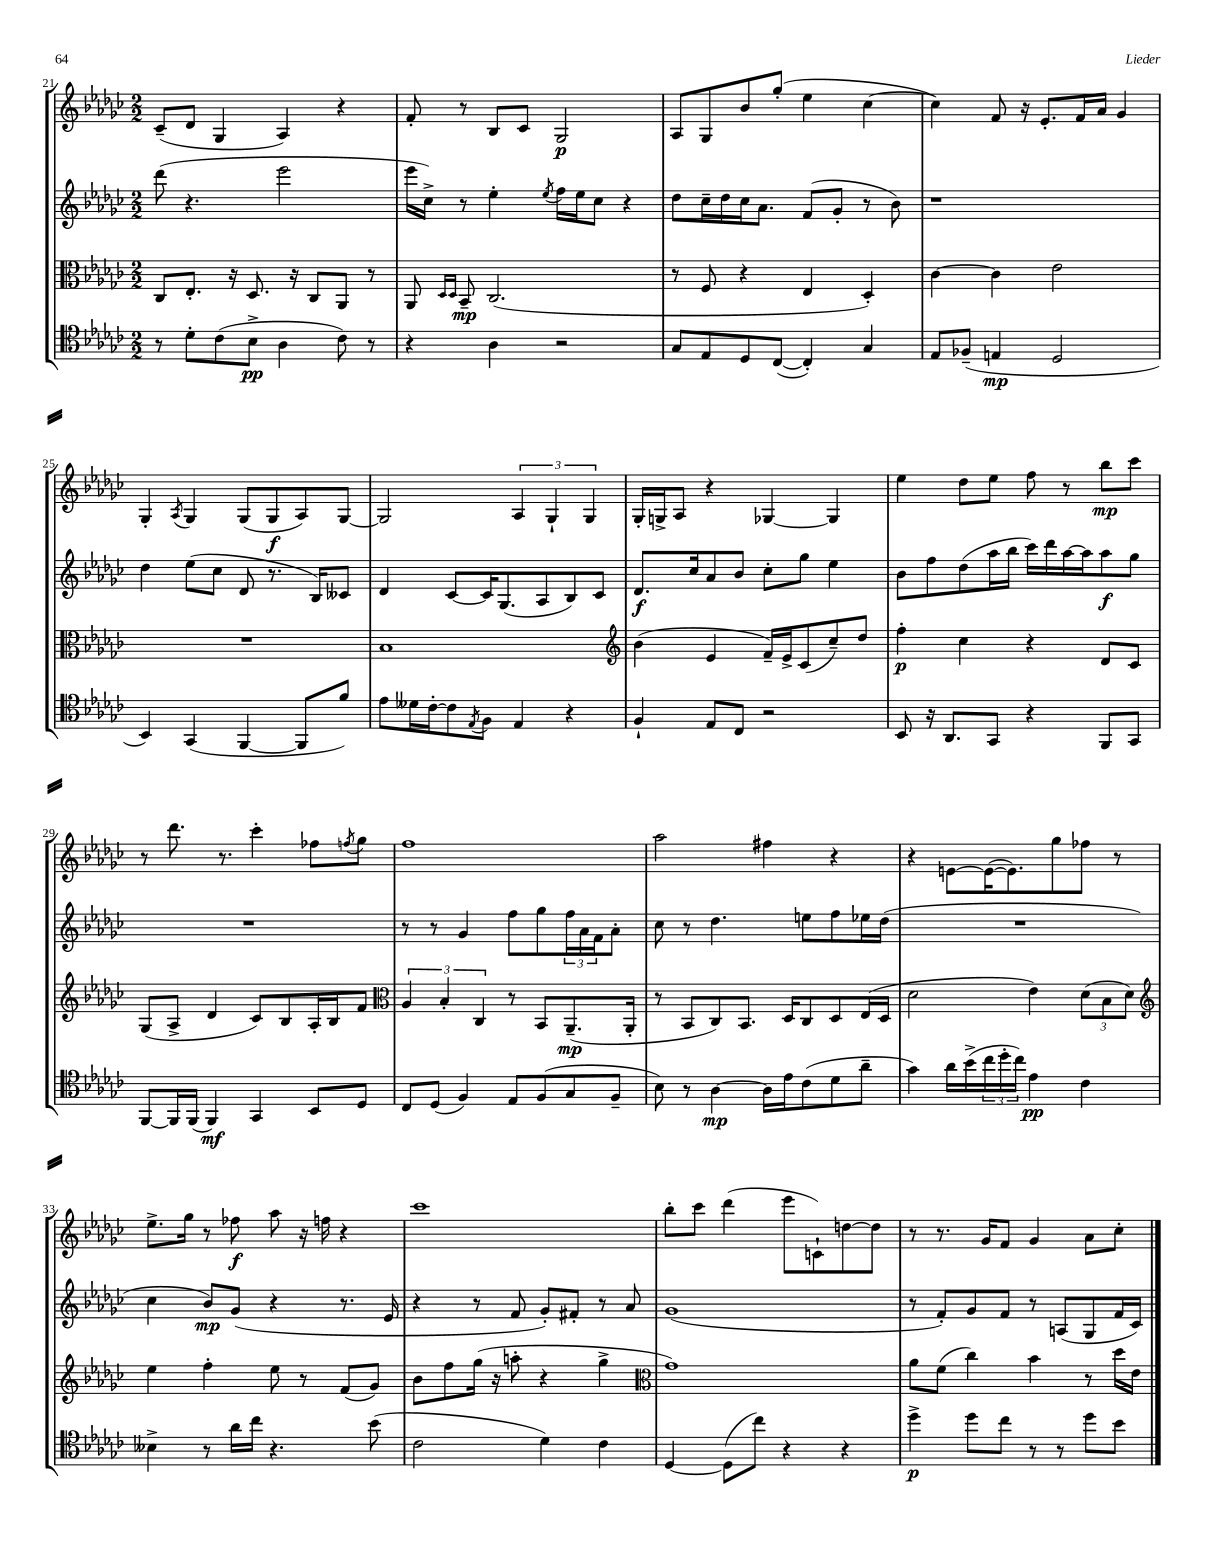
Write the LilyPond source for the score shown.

<<
\new StaffGroup <<
\new Staff = "s0" {
    \clef treble \key ges \major \numericTimeSignature \time 2/2
    ces'8--( des'8 ges4 aes4) r4 |
    f'8-. r8 bes8 ces'8 ges2\p |
    aes8 ges8 bes'8 ges''8-.( ees''4 ces''4~ |
    ces''4) f'8 r16 ees'8.-. f'16 aes'16 ges'4 |
    ges4-. \acciaccatura { aes8 } ges4 ges8( ges8\f aes8) ges8~ |
    ges2 \tuplet 3/2 { aes4 ges4-! ges4 } |
    ges16-. g16-> aes8 r4 ges4~ ges4 |
    ees''4 des''8 ees''8 f''8 r8 bes''8\mp ces'''8 |
    r8 des'''8. r8. ces'''4-. fes''8 \acciaccatura { f''8 } ges''8 |
    f''1 |
    aes''2 fis''4 r4 |
    r4 e'8~ e'16~( e'8.) ges''8 fes''8 r8 |
    ees''8.-> ges''16 r8 fes''8\f aes''8 r16 f''16 r4 |
    ces'''1 |
    bes''8-. ces'''8 des'''4( ees'''8 c'8-!) d''8~ d''8 |
    r8 r8. ges'16 f'8 ges'4 aes'8 ces''8-. \bar "|." |
}
\new Staff = "s1" {
    \clef treble \key ges \major \numericTimeSignature \time 2/2
    des'''8( r4. ees'''2 |
    ees'''16 ces''16->) r8 ees''4-. \acciaccatura { ees''8 } f''16 ees''16 ces''8 r4 |
    des''8 ces''16-- des''16 ces''16 aes'8. f'8( ges'8-. r8 bes'8) |
    r1 |
    des''4 ees''8( ces''8 des'8 r8. bes16) ceses'8 |
    des'4 ces'8~ ces'16 ges8.( aes8 bes8) ces'8 |
    des'8.\f ces''16 aes'8 bes'8 ces''8-. ges''8 ees''4 |
    bes'8 f''8 des''8( aes''16 bes''16 ces'''16) des'''16 aes''16~ aes''16 aes''8\f ges''8 |
    R1 |
    r8 r8 ges'4 f''8 ges''8 \tuplet 3/2 { f''16 aes'16 f'16 } aes'8-. |
    ces''8 r8 des''4. e''8 f''8 ees''16 des''16( |
    R1 |
    ces''4 bes'8\mp) ges'8( r4 r8. ees'16 |
    r4 r8 f'8 ges'8-.) fis'8-. r8 aes'8 |
    ges'1( |
    r8 f'8-.) ges'8 f'8 r8 a8( ges8 f'16 ces'16) \bar "|." |
}
\new Staff = "s2" {
    \clef alto \key ges \major \numericTimeSignature \time 2/2
    ces8 ees8.-. r16 des8. r16 ces8 aes,8 r8 |
    aes,8 \grace { des16 des16 } bes,8--\mp ces2.( |
    r8 f8 r4 ees4 des4-.) |
    ces'4~ ces'4 ees'2 |
    R1 |
    bes1 |
    \clef treble bes'4( ees'4 f'16--) ees'16-> ces'8( ces''8--) des''8 |
    f''4-.\p ces''4 r4 des'8 ces'8 |
    ges8( aes8-> des'4 ces'8) bes8 aes16-. bes16 f'8 |
    \clef alto \tuplet 3/2 { aes4 bes4-. ces4 } r8 bes,8 aes,8.--\mp( aes,16-. |
    r8 bes,8 ces8) bes,8. des16 ces8 des8 ees16( des16 |
    des'2 ees'4) \tuplet 3/2 { des'8( bes8 des'8) } |
    \clef treble ees''4 f''4-. ees''8 r8 f'8( ges'8) |
    bes'8 f''8 ges''16( r16 a''8-. r4 ges''4-> |
    \clef alto ges'1) |
    aes'8 f'8( ces''4) bes'4 r8 des''16 ees'16 \bar "|." |
}
\new Staff = "s3" {
    \clef tenor \key ges \major \numericTimeSignature \time 2/2
    r8 des'8-. ces'8( bes8->\pp aes4 ces'8) r8 |
    r4 aes4 r2 |
    ges8 ees8 des8 ces8~( ces4-.) ges4 |
    ees8 fes8--( e4\mp des2 |
    bes,4) ges,4( f,4~ f,8 f'8) |
    ees'8 deses'16 ces'16~-. ces'8 \acciaccatura { ees8 } f8 ees4 r4 |
    f4-! ees8 ces8 r2 |
    bes,8 r16 aes,8. ges,8 r4 f,8 ges,8 |
    f,8~ f,16 f,16( f,4\mf) ges,4 bes,8 des8 |
    ces8 des8( f4) ees8 f8( ges8 f8-- |
    bes8) r8 aes4~\mp aes16 ees'16 ces'8( des'8 aes'8-- |
    ges'4) aes'16 bes'16->( \tuplet 3/2 { ces''16 des''16-. ces''16) } ees'4\pp ces'4 |
    beses4-> r8 aes'16 ces''16 r4. bes'8( |
    ces'2 des'4) ces'4 |
    des4~ des8( ces''8) r4 r4 |
    des''4->\p des''8 ces''8 r8 r8 des''8 bes'8 \bar "|." |
}
>>
>>
\layout { \context { \Score currentBarNumber = #21 } }
